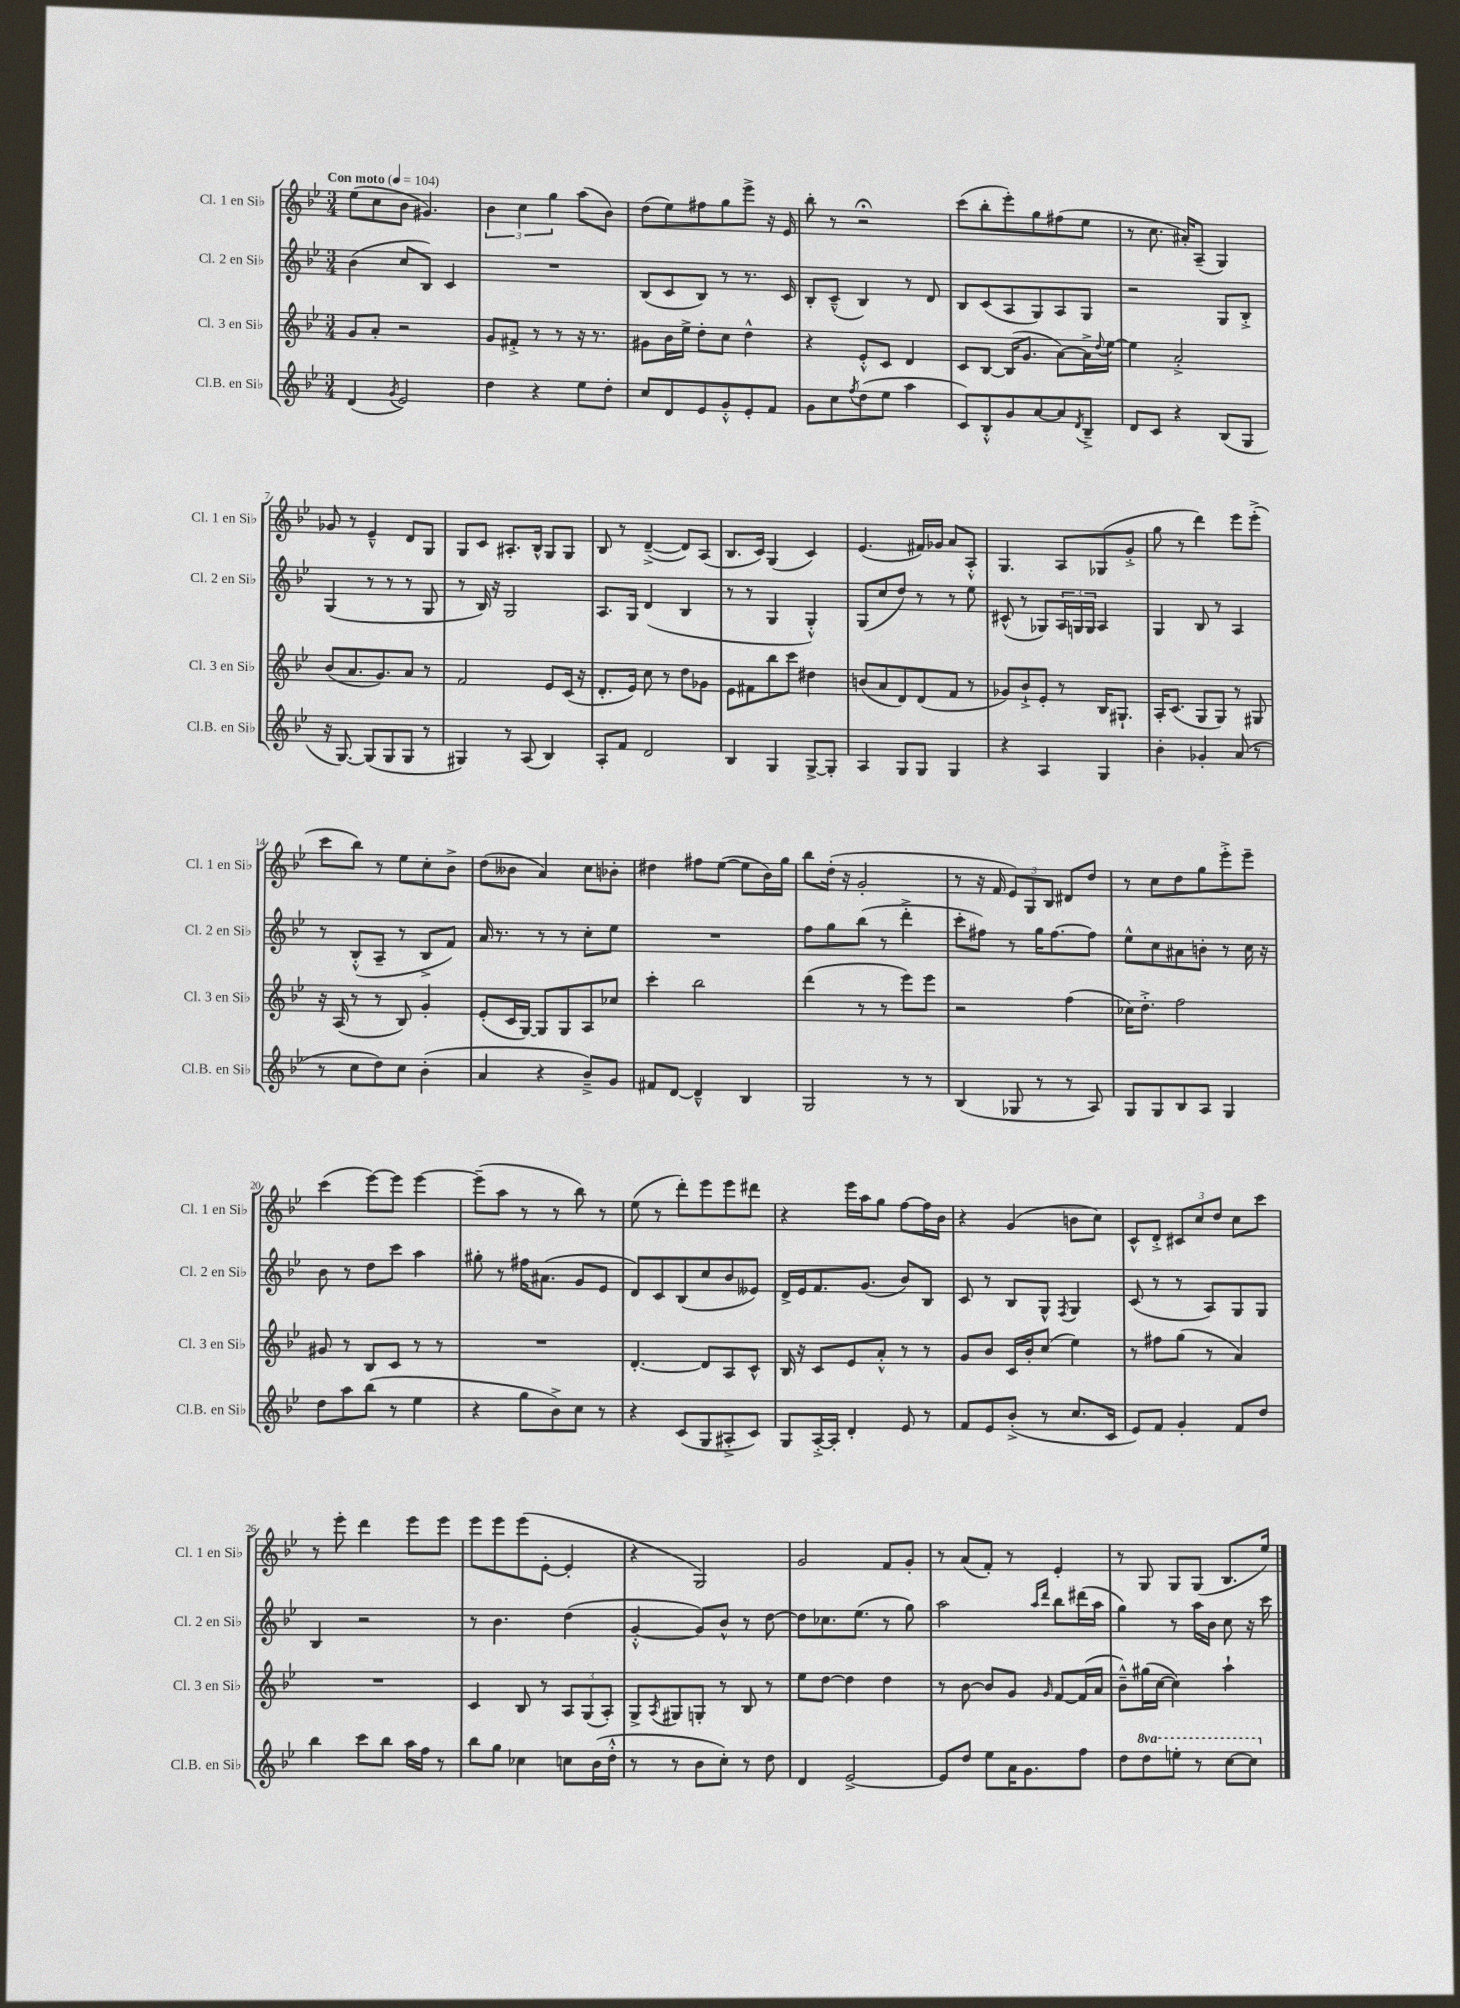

**kern	**kern	**kern	**kern
*part4	*part3	*part2	*part1
*staff4	*staff3	*staff2	*staff1
*I"Cl.B. en Si♭	*I"Cl. 3 en Si♭	*I"Cl. 2 en Si♭	*I"Cl. 1 en Si♭
*I'Cl.B. en Si♭	*I'Cl. 3 en Si♭	*I'Cl. 2 en Si♭	*I'Cl. 1 en Si♭
*clefG2	*clefG2	*clefG2	*clefG2
*k[b-e-]	*k[b-e-]	*k[b-e-]	*k[b-e-]
*M3/4	*M3/4	*M3/4	*M3/4
*MM104	*MM104	*MM104	*MM104
=1	=1	=1	=1
!	!	!	!LO:TX:a:B:t=Con moto
(4d/	8g/L	(4b-\	(8ee-\L
.	8a'/J	.	8cc\
8qg/	.	.	.
2e-/)	2r	8cc/L	8b-\J
.	.	8B-/J)	4.g#X/)
.	.	4c/	.
=2	=2	=2	=2
4dd\	8g/L	2.r	6b-\
.	8f#X'^/J	.	.
.	.	.	6cc\
4r	8r	.	.
.	.	.	6gg\
.	8r	.	.
8ee-\L	16r	.	(8aa\L
.	8.r	.	.
8dd'\J	.	.	8b-\J)
=3	=3	=3	=3
8cc/L	8g#X\L	(8B-/L	(8dd\L
8d/	16b-\L	8c/	8ee-\)
.	16ee-^\JJ	.	.
8e-/	8dd'\L	8B-/J)	8ff#X\
8g'^^/	8cc\J	8r	8gg\
8e-'/	4dd^^\	8.r	8eee-^\J
8f/J	.	.	16r
.	.	16c/	16e-/
=4	=4	=4	=4
8g\L	4r	8B-'/L	8bb-'\
8cc\	.	(8c~^^/J	8r
8qff/	.	.	.
(8dd\	8e-'^^/L	4B-/)	2r;<
8ee-\J	8c/J	.	.
4aa\	4d/	8r	.
.	.	8d/	.
=5	=5	=5	=5
8c/L)	8c/L	8B-/L	(8ccc\L
8B-'^^/	[8B-/J	(8c/	8bb-'\
8g/	(16B-/KL]	8A/	8eee-'\)
.	8.g/J	.	.
[8a/	.	8G/)	8gg\
8a/]	[8a\L)	8A/	(8ff#X\
8qd/	.	.	.
8B-~^/J	16a^\L]	8G/J	8ee-\J
.	8qqdd/	.	.
.	[16ee-\JJ	.	.
=6	=6	=6	=6
8d/L	4ee-\]	2r	8r
8c/J	.	.	8.cc\
4r	2a'^/	.	.
.	.	.	16a#X'/KL)
.	.	.	(8A~/J
(8B-/L	.	8G/L	4G/)
8G/J	.	8B-'^/J	.
!!LO:LB:g=z
=7	=7	=7	=7
16r	(8b-/L	(4G/	8g-X/
[8.G/)	.	.	.
.	8.a/	.	8r
(8G/L]	.	8r	4e-~^^/
.	8.g/)	.	.
8G/	.	8r	.
8G/J	8a/J	8r	8d/L
8r	8r	8G/	8G/J
=8	=8	=8	=8
4G#X/)	2f/	8r	8G/L
.	.	16B-/)	8c/J
.	.	16r	.
8r	.	2G/	8.A#X'/L
(8A/	.	.	.
.	.	.	16B-^^/Jk
4B-/)	8e-/L	.	8G/L
.	(16c/Jk	.	8G/J
.	16r	.	.
=9	=9	=9	=9
8A'/L	8.d'/L	8.A/L	8B-/
8f/J	.	.	8r
.	16e-/Jk)	16G/Jk	.
2d/	8cc\	(4d/	([4d~^/
.	8r	.	.
.	8dd\L	4B-/	8d/L])
.	8g-X\J	.	(8A/J
=10	=10	=10	=10
4B-/	8e-\L	8r	8.B-/L
.	8f#X\	8r	.
.	.	.	16c/Jk)
4G/	8bb-\	4G/	(4G/
.	8ccc\J	.	.
[8G^/L	4dd#X\	4G'^^/)	4c/)
8G'/J]	.	.	.
=11	=11	=11	=11
4A/	(8bn/L	(8G/L	(4.e-/
.	8a/	8cc/	.
8G/L	8d/)	8dd/J)	.
8G/J	(8d/	8r	16f#X/LL)
.	.	.	16g-X/JJ
4G/	8f/J	8r	8a/L
.	8r	8ee-\	8A'^^/J
=12	=12	=12	=12
4r	8g-X/L)	(8c#X^^/	4.G/
.	8b-`^/	8r	.
4A/	8e-'/J	8G-X/L)	.
.	8r	24A/L	8A/L
.	.	24Gn/	.
.	.	24G/JJ	.
4G/	16B-/KL	4A/	(8G-X/
.	8.G#X`/J	.	.
.	.	.	8g'^/J
=13	=13	=13	=13
4b-'\	16A'/KL	4G/	8gg\
.	(8.c/J	.	.
.	.	.	8r
4g-X'/	8G/L	8B-/	4ddd\)
.	8G/J)	8r	.
(8a/	8r	4A/	8eee-\L
8r	8G#X/	.	(8eee-'^\J
!!LO:LB:g=z
=14	=14	=14	=14
8r	16r	8r	8ccc\L
.	(16A/	.	.
8cc\L	8r	(8B-'^^/L	8bb-\J)
8dd\)	8r	8A~/J	8r
8cc\J	8B-/)	8r	8ee-\L
(4b-'\	4g'/	8B-^/L	8cc'\
.	.	8f/J)	8b-^\J
=15	=15	=15	=15
4a/	(8e-'/L	16a/	(8dd\L
.	.	8.r	.
.	16c/L	.	8b--X\J
.	[16G/JJ)	.	.
4r	8G/L]	8r	4a/)
.	8G/	8r	.
8b-~^/L)	8A/	8cc'\L	8cc\L
8g/J	8cc-X/J	8ee-\J	8b-X'\J
=16	=16	=16	=16
8f#X/L	4ccc'\	2.r	4dd#X\
[8d/J	.	.	.
4d~^^/]	2bb-\	.	8ff#X\L
.	.	.	([8ee-\J
4B-/	.	.	8ee-\L]
.	.	.	16b-\L)
.	.	.	16gg\JJ
=17	=17	=17	=17
2G/	(4ddd\	8ff\L	8bb-\L
.	.	8gg\	(16dd'\Jk
.	.	.	16r
.	8r	(8bb-\J	2g'/
.	8r	8r	.
8r	8eee-\L)	4ddd'^\	.
8r	8eee-\J	.	.
=18	=18	=18	=18
(4B-/	2r	8ccc'\L	8r
.	.	8ff#X\J)	16r
.	.	.	16f/
8G-X/	.	8r	12e-/L)
.	.	.	12G/
8r	.	16gg\KL	.
.	.	.	12B-/J
.	.	[8.ff#\	.
8r	(4ff\	.	8d#X/L
8A/)	.	8ff#\J]	8dd/J
=19	=19	=19	=19
8G/L	16cc-X\KL)	8ee-^^\L	8r
.	8.dd'^\J	.	.
8G/	.	8cc\	8cc\L
8B-/	2ff\	8a#X\	8dd\
8A/J	.	8bn'\J	8gg\
4G/	.	8r	8eee-'^\
.	.	16cc\	8eee-~\J
.	.	16r	.
!!LO:LB:g=z
=20	=20	=20	=20
8dd\L	8g#X/	8b-\	(4ccc\
8aa\	8r	8r	.
(8bb-\J	8B-/L	8dd\L	[8eee-\L)
8r	8c/J	8ccc\J	8eee-\J]
4ee-\	8r	4aa\	[4eee-\
.	8r	.	.
=21	=21	=21	=21
4r	2.r	8gg#X'\	(8eee-~\L]
.	.	8r	8aa\J
8gg\L	.	16ff#X\KL	8r
.	.	(8.a#X\J	.
8b-^\)	.	.	8r
8cc\J	.	8g/L	8bb-\)
8r	.	8e-/J	8r
=22	=22	=22	=22
4r	[4.d'/	8d/L)	(8ee-\
.	.	8c/	8r
(8c/L	.	(8B-/	8ddd'\L)
8G/	8d/L]	8cc/	8eee-\
8A#X'^/	8A/	8b-/	8eee-\
8c/J)	8c^^/J	8e--X/J)	8ddd#X\J
=23	=23	=23	=23
8G/L	16B-/	16d^/LL	4r
.	16r	16e-/J	.
[16A'^/L	8c/L	8.f/	.
16A'/JJ]	.	.	.
4d'/	8e-/	.	16eee-\LL
.	.	(8.g/J	16aa\J
.	8a'^^/J	.	8gg\J
8e-/	8r	8b-/L)	[8ff\L
8r	8r	8B-/J	16ff\L]
.	.	.	16b-\JJ
=24	=24	=24	=24
8f/L	8g/L	8c/	4r
8e-/	8b-/J	8r	.
(8b-'^/J	16c/LL	8B-/L	(4g/
.	16b-'/J	.	.
8r	(8cc/J	8G^^/J	.
.	.	8qF/	.
8.cc/L	4ee-\)	4G/	8bn\L
.	.	.	8cc\J)
16c/Jk	.	.	.
=25	=25	=25	=25
8e-/L)	8r	(8c/	8c^^/L
8f/J	8ff#X\L	8r	8d'^/J
4g'/	(8gg\J	8r	12c#X/L
.	.	.	12cc/
.	8r	8A/L)	.
.	.	.	12dd/J
8f/L	4a/)	8G/	8cc\L
8dd/J	.	8G/J	8ccc\J
!!LO:LB:g=z
=26	=26	=26	=26
4bb-\	2.r	4B-/	8r
.	.	.	8eee-'\
8ccc\L	.	2r	4ddd\
8bb-\J	.	.	.
16aa\LL	.	.	8eee-\L
16ff\JJ	.	.	.
8r	.	.	8eee-\J
=27	=27	=27	=27
8bb-\L	4c/	8r	8eee-\L
8gg\J	.	4.b-\	8eee-\
4cc-X\	8B-/	.	(8eee-\
.	8r	.	[8e-'\J
8ccn\L	12A/L	(4dd\	4e-'/]
.	(12G/	.	.
(16b-\L	.	.	.
.	12A'/J)	.	.
16dd'^^\JJ	.	.	.
=28	=28	=28	=28
8r	8G^/L	[4g'^^/	4r
.	8qA/	.	.
8r	8G#X/	.	.
8b-\L	8Gn'/J	8g/L])	2G/)
8cc'\J)	8r	8b-^^/J	.
8r	8B-/	8r	.
8dd\	8r	[8dd\	.
=29	=29	=29	=29
4d/	8ee-\L	8dd\L]	2g/
.	[8dd\J	8.cc-X\	.
[2e-^/	4dd\]	.	.
.	.	(8.ee-\J	.
.	4dd\	8r	8f/L
.	.	8gg\)	8g'/J
=30	=30	=30	=30
8e-/L]	8r	2aa\	8r
8dd/J	[8b-\	.	(8a/L
8ee-\L	8b-/L]	.	8f'/J)
16a\K	8g/J	.	8r
8.g\	.	.	.
.	.	16qqaa/LL	.
.	16qqg/	16qqddd/JJ	.
.	[8f/L	8bb-\L	4e-'/
8ff\J	(16f/L]	(16ddd#X\L	.
.	16a/JJ	16aa\JJ	.
=31	=31	=31	=31
8dd\L	8b-~^^\L)	4gg\)	8r
*8va	*	*	*
8ddd\	(16gg#X\L	.	8G/
.	[16cc\JJ	.	.
8eeen'\J	4cc\])	8r	8G/L
8r	.	16aa\LL	(8G/J
.	.	16b-\JJ	.
[8ccc\L	4aa`\	8cc\	8.B-/L
8ccc\J]	.	16r	.
.	.	16ccc\	16ee-/Jk)
*X8va	*	*	*
==	==	==	==
*-	*-	*-	*-
